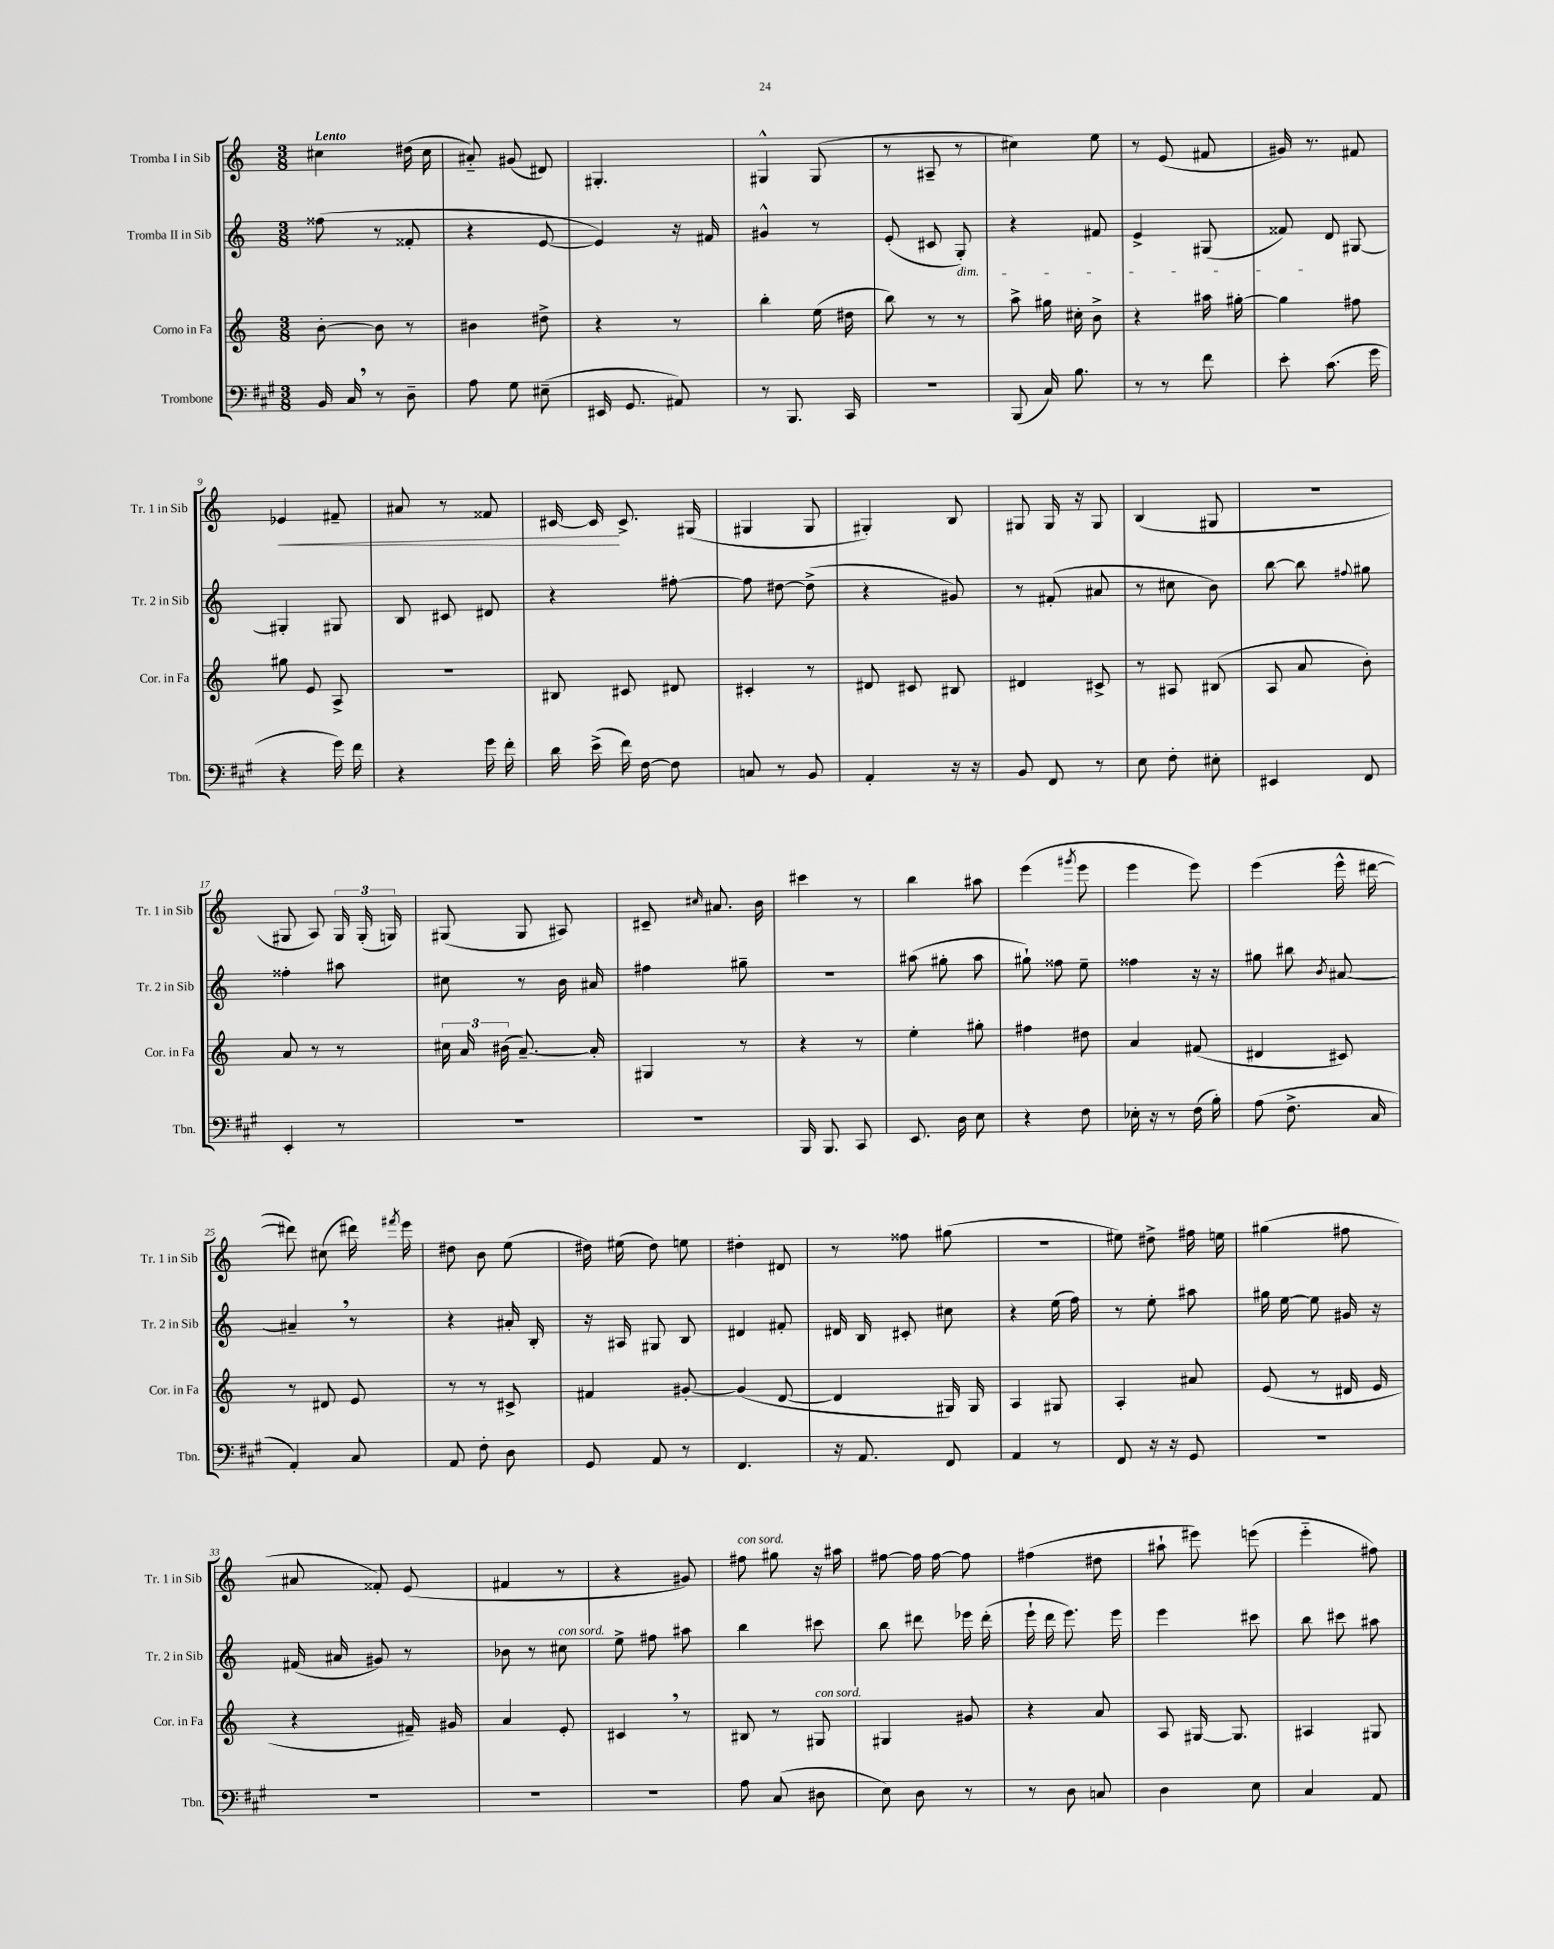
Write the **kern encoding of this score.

**kern	**kern	**kern	**kern
*staff4	*staff3	*staff2	*staff1
*clefF4	*clefG2	*clefG2	*clefG2
*k[f#c#g#]	*k[]	*k[]	*k[]
*M3/8	*M3/8	*M3/8	*M3/8
16BB	[8b'	(8ff##	4cc#
16C#	.	.	.
8r	8b]	8r	.
8D~	8r	8f##'	(16dd#
.	.	.	16cc#
=	=	=	=
8A	4b#	4r	8a#'~)
8G#	.	.	(8g#
(8E#~	8dd#^	[8e	8d#)
=	=	=	=
16EE#	4r	4e])	4.G#'
8.GG#	.	.	.
8AA#)	8r	16r	.
.	.	16f#	.
=	=	=	=
8r	4bb'	4g#^^	4G#^^
8.BBB	.	.	.
.	(16ee	8r	(8G#
16CC#	16dd#	.	.
=	=	=	=
4.r	8bb)	(8e'	8r
.	8r	8c#	8A#~
.	8r	8G')	8r
=	=	=	=
(8BBB	8aa^	4r	4cc#)
16C#)	16gg#	.	.
8.B	16cc#'	.	.
.	8b^	8f#	8ee
=	=	=	=
8r	4r	4e^	8r
8r	.	.	(8e
8f#	16aa#	(8G#	8f#
.	[16gg#'	.	.
=	=	=	=
8e'	4gg#]	8f##)	16g#)
.	.	.	8.r
(8.c#	.	8d	.
.	8ff#	[8G#	8f#
16g#	.	.	.
=	=	=	=
4r	8gg#	4G#']	4e-
.	8e	.	.
16g#)	8A^	8G#	8f#~
16f#	.	.	.
=	=	=	=
4r	4.r	8B	8a#
.	.	8c#	8r
16g#	.	8d#	8f##
16f#'	.	.	.
=	=	=	=
16d	8B#	4r	[16c#
(16e^	.	.	16c#]
16f#)	8c#	.	8.c#^
[16F#	.	.	.
8F#]	8d#	[8ff#'	.
.	.	.	(16G#
=	=	=	=
8C	4c#'	8ff#]	4G#
8r	.	[8dd#	.
8BB	8r	(8dd#^]	8G#
=	=	=	=
4AA'	8d#	4r	4G#')
.	8c#	.	.
16r	8B#	8g#)	8B
16r	.	.	.
=	=	=	=
8BB	4d#	8r	8G#
8FF#	.	(8f#'	16G#
.	.	.	16r
8r	8c#^	8a#	8G#
=	=	=	=
8E	8r	8r	(4B
8F#'	8A#	8cc#	.
8E#'	(8B#	8b)	8G#
=	=	=	=
4EE#	8A	[8bb	4.r
.	8a	8bb]	.
.	.	8qqff#	.
8FF#	8b')	8gg#	.
=	=	=	=
4EE'	8a	4ff##'	8G#
.	8r	.	8A)
8r	8r	8aa#	24G#
.	.	.	(24G#'
.	.	.	24G)
=	=	=	=
4.r	24cc#	8cc#	(8G#
.	24a	.	.
.	(24b#	.	.
.	[8.a~)	8r	8G#
.	.	16b	8A#)
.	16a']	16a#	.
=	=	=	=
4.r	4G#	4ff#	8c#~
.	.	.	16qqcc#
.	.	.	8.a#
.	8r	8gg#~	.
.	.	.	16b
=	=	=	=
16BBB	4r	4.r	4ccc#
8.BBB	.	.	.
8CC#	8r	.	8r
=	=	=	=
8.EE	4ee'	(8aa#	4bb
.	.	8gg#'	.
16D	.	.	.
8E	8gg#'	8aa#	8aa#
=	=	=	=
4r	4ff#	8gg#`)	(4eee
.	.	8ff##	.
.	.	.	8qggg#
8F#	8dd#	8ee~	8eee
=	=	=	=
16E-'	4a	4ff##	4eee
16r	.	.	.
8r	.	.	.
(16F#	(8f#	16r	8eee)
16B')	.	16r	.
=	=	=	=
(8A	4d#	8gg#	(4eee
8.F#^	.	8bb#	.
.	.	8qb	.
.	8c#)	[8a#	16eee^^
16C#	.	.	[16ddd#
=	=	=	=
4AA')	8r	4a#~]	8ddd#])
.	8d#	.	(8cc#
8C#	8e	8r	16ddd#)
.	.	.	8qfff#
.	.	.	16eee
=	=	=	=
8AA	8r	4r	8dd#
8F#'	8r	.	8b
8D	8c#^	16a#'	(8ee
.	.	16B'	.
=	=	=	=
8GG#	4f#	16r	16dd#)
.	.	16A#	(16ee#
8AA	.	8G#	8dd#)
8r	[8g#'	8B	8ee
=	=	=	=
4.FF#	(4g#]	4d#	4dd#'
.	[8d	8f#'	8d#
=	=	=	=
16r	4d]	16d#	8r
8.AA	.	16B	.
.	.	8c#'	8ff##
8FF#	16G#)	8cc#	(8gg#
.	16G#	.	.
=	=	=	=
4AA	4A	4r	4.r
8r	8G#	(16ee	.
.	.	16ff)	.
=	=	=	=
8FF#	4A'	8r	8ee#)
16r	.	8ee'	8dd#^
16r	.	.	.
8GG#	8a#	8aa#	16ff#
.	.	.	16ee
=	=	=	=
4.r	(8e	16gg#	(4gg#
.	.	[16ee	.
.	8r	8ee]	.
.	16d#	16g#	8ff#
.	16e	16r	.
=	=	=	=
4.r	4r	(16f#	8a#
.	.	16a#	.
.	.	8g#)	8f##')
.	16f#~)	8r	(8e
.	16g#	.	.
=	=	=	=
4.r	4a	8b-	4f#
.	.	8r	.
.	8e'	8cc#	8r
=	=	=	=
4.r	4c#	8ee^	4r
.	.	8ff#	.
.	8r	8aa#	8g#)
=	=	=	=
8A	8B#	4bb	8ff#
(8C#	8r	.	8gg#
8D#	8G#	8ccc#	16r
.	.	.	16aa#
=	=	=	=
8E)	4G#	8bb	[8ff#
8D	.	8ddd#	16ff#]
.	.	.	[16ff#
8r	8g#	16eee-	8ff#]
.	.	(16ddd#'	.
=	=	=	=
8r	4r	16eee`	(4ff#
.	.	16ddd	.
8D	.	8.eee)	.
8C	8a	.	8dd#
.	.	16eee	.
=	=	=	=
4D	8A	4eee	8aa#`
.	[16G#	.	8eee#)
.	8.G#]	.	.
8E	.	8ccc#	(8eee
=	=	=	=
4C#	4A#	8bb	4eee'~
.	.	8ccc#	.
8AA	8G#	8aa#	8ff#)
==	==	==	==
*-	*-	*-	*-
